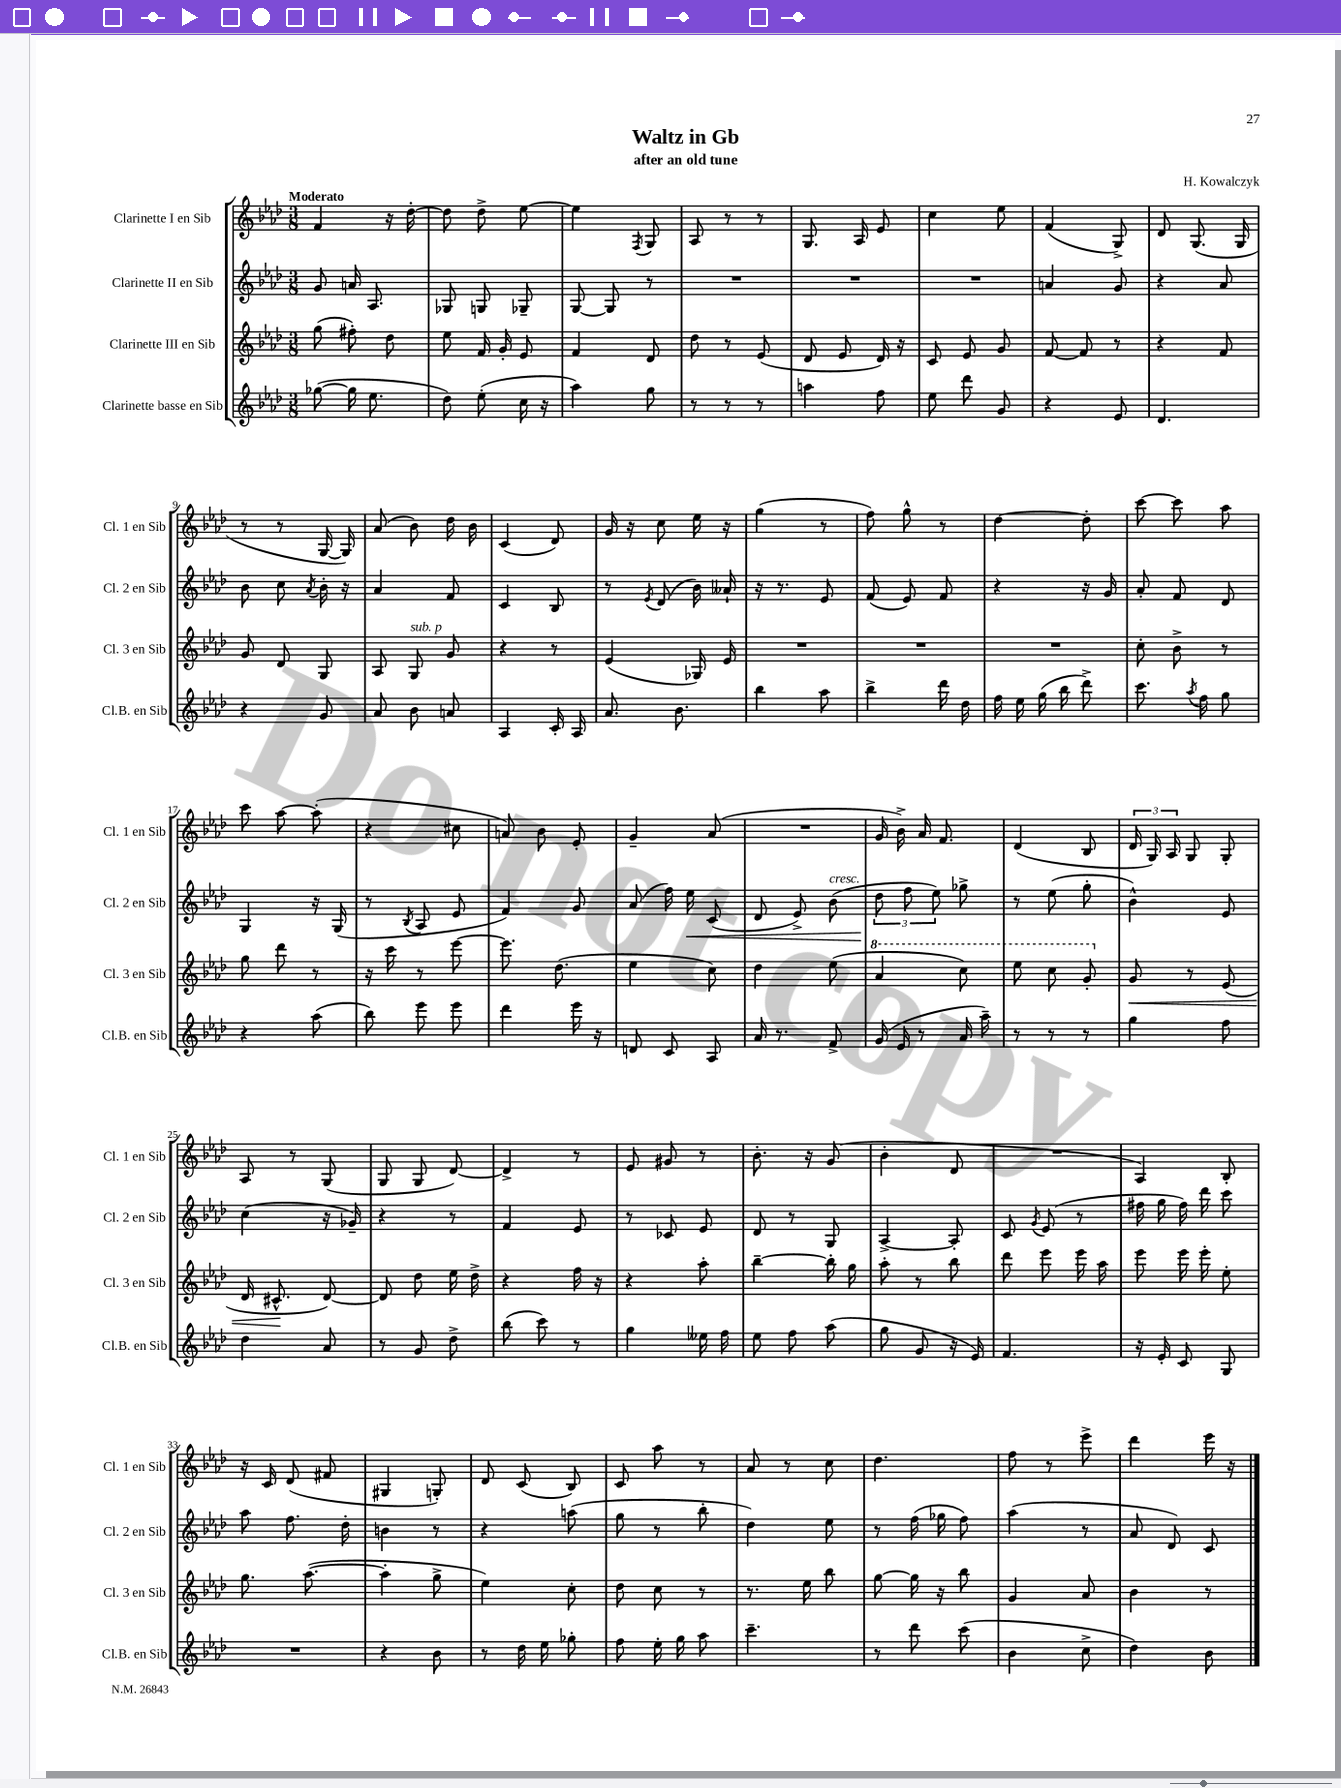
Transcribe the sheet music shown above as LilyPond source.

\header { title = "Waltz in Gb" composer = "H. Kowalczyk" subtitle = "after an old tune" }
<<
\new StaffGroup <<
\new Staff = "s0" \with { instrumentName = "Clarinette I en Sib" shortInstrumentName = "Cl. 1 en Sib" } {
    \clef treble \key aes \major \numericTimeSignature \time 3/8 \tempo "Moderato"
    \autoBeamOff f'4 r16 des''16~-. |
    des''8 des''8-> ees''8~ |
    ees''4 \acciaccatura { f8 } g8 |
    aes8 r8 r8 |
    g8. aes16 ees'8 |
    c''4 ees''8 |
    f'4( g8->) |
    des'8 g8.( g16 |
    r8 r8 g16~ g16) |
    aes'8( bes'8) des''16 bes'16 |
    c'4( des'8) |
    g'16 r16 c''8 ees''16 r16 |
    g''4( r8 |
    f''8) g''8-^ r8 |
    des''4~ des''8-. |
    c'''8~ c'''8 aes''8 |
    c'''8 aes''8~ aes''8-.( |
    r4 cis''8 |
    a'8) bes'8 ees'8-. |
    g'4-- aes'8( |
    R4. |
    g'16 bes'16->) aes'16 f'8. |
    des'4( bes8 |
    \tuplet 3/2 { des'16 g16) aes16 } g8 g8-. |
    aes8 r8 g8( |
    g8 g8 des'8~) |
    des'4-> r8 |
    ees'8 gis'8 r8 |
    bes'8.-. r16 g'8( |
    bes'4-. des'8 |
    R4. |
    aes4) bes8-. |
    r16 c'16 des'8( fis'8 |
    gis4 g8-.) |
    des'8 c'8( bes8) |
    c'8 aes''8 r8 |
    aes'8 r8 c''8 |
    des''4. |
    f''8 r8 ees'''8-> |
    des'''4 ees'''16 r16 \bar "|." |
}
\new Staff = "s1" \with { instrumentName = "Clarinette II en Sib" shortInstrumentName = "Cl. 2 en Sib" } {
    \clef treble \key aes \major \numericTimeSignature \time 3/8
    \autoBeamOff g'8 a'16 aes8. |
    ges8 g8 ges8-- |
    g8~ g8 r8 |
    R4. |
    R4. |
    R4. |
    a'4 g'8 |
    r4 aes'8 |
    bes'8 c''8 \acciaccatura { aes'8 } bes'16-. r16 |
    aes'4 f'8 |
    c'4 bes8 |
    r8 \acciaccatura { ees'8 } des'8( bes'16) aeses'16-! |
    r16 r8. ees'8 |
    f'8( ees'8) f'8 |
    r4 r16 g'16 |
    aes'8-. f'8 des'8 |
    g4 r16 g16( |
    r8 \acciaccatura { bes8 } aes8 ees'8 |
    f'4) g'8 |
    aes'8( f''16) ees''16\< c'8( |
    des'8 ees'8->) bes'8^\markup { \italic "cresc." }( |
    \tuplet 3/2 { des''8\! f''8 ees''8) } ges''8-> |
    r8 ees''8( g''8-. |
    bes'4-^) ees'8 |
    c''4( r16 ges'16--) |
    r4 r8 |
    f'4 ees'8 |
    r8 ces'8 ees'8 |
    des'8 r8 g8 |
    aes4~-> aes8-. |
    c'8 \acciaccatura { g'8 } ees'8( r8 |
    fis''16 g''16 fis''16) des'''16 c'''8 |
    aes''8 f''8. des''16-. |
    b'4 r8 |
    r4 a''8( |
    g''8 r8 bes''8-. |
    des''4) ees''8 |
    r8 f''16( ges''16 f''8) |
    aes''4( r8 |
    aes'8 des'8) c'8 \bar "|." |
}
\new Staff = "s2" \with { instrumentName = "Clarinette III en Sib" shortInstrumentName = "Cl. 3 en Sib" } {
    \clef treble \key aes \major \numericTimeSignature \time 3/8
    \autoBeamOff g''8( fis''8-.) des''8 |
    ees''8 f'16 g'16-. ees'8 |
    f'4 des'8 |
    des''8 r8 ees'8( |
    des'8 ees'8 des'16) r16 |
    c'8 ees'8 g'8 |
    f'8~ f'8 r8 |
    r4 f'8 |
    g'8 des'8 g8 |
    aes8 g8^\markup { \italic "sub. p" } g'8 |
    r4 r8 |
    ees'4( ges16) ees'16 |
    R4. |
    R4. |
    R4. |
    c''8-. bes'8-> r8 |
    g''8 des'''8 r8 |
    r16 c'''16 r8 ees'''8~ |
    ees'''8. des''8.( |
    ees''4 c''8) |
    des''4 ees''8( |
    \ottava #1 aes''4 c'''8) |
    ees'''8 c'''8 g''8-. \ottava #0 |
    g'8\< r8 ees'8( |
    des'16 cis'8.-^\! des'8~) |
    des'8 des''8 ees''16 des''16-> |
    r4 f''16 r16 |
    r4 aes''8-. |
    bes''4~-- bes''16-. g''16 |
    aes''8-. r8 bes''8 |
    des'''8 ees'''8 ees'''16 aes''16 |
    ees'''8 ees'''16 ees'''16-. ees''8-. |
    g''8. aes''8.~( |
    aes''4-. g''8-> |
    ees''4) c''8-. |
    des''8 c''8 r8 |
    r8. ees''16 bes''8 |
    g''8~ g''16 r16 bes''8 |
    g'4 aes'8 |
    bes'4 r8 \bar "|." |
}
\new Staff = "s3" \with { instrumentName = "Clarinette basse en Sib" shortInstrumentName = "Cl.B. en Sib" } {
    \clef treble \key aes \major \numericTimeSignature \time 3/8
    \autoBeamOff ges''8~( ges''16 ees''8. |
    des''8) ees''8-.( c''16 r16 |
    aes''4) g''8 |
    r8 r8 r8 |
    a''4 f''8 |
    ees''8 des'''8 g'8 |
    r4 ees'8 |
    des'4. |
    r4 g'8 |
    aes'8 bes'8 a'8 |
    aes4 c'16-. aes16 |
    aes'8. bes'8. |
    bes''4 aes''8 |
    bes''4-> des'''16 des''16 |
    f''16 ees''16 g''16( bes''16 des'''8->) |
    c'''8. \acciaccatura { aes''8 } f''16 g''8 |
    r4 aes''8( |
    bes''8) ees'''8 ees'''8 |
    des'''4 ees'''16 r16 |
    d'8 c'8 aes8 |
    aes'16 r8. f'8-> |
    g'16( ees'16 r8 aes'16 aes''16--) |
    r8 r8 r8 |
    g''4 f''8 |
    des''4 aes'8 |
    r8 g'8 des''8-> |
    bes''8( c'''8) r8 |
    g''4 eeses''16 f''16 |
    ees''8 f''8 aes''8( |
    g''8 g'8 r16 ees'16) |
    f'4. |
    r16 ees'16-. c'8 g8 |
    R4. |
    r4 bes'8 |
    r8 des''16 ees''16 ges''8-. |
    f''8 ees''16-. g''16 aes''8 |
    c'''4.-- |
    r8 des'''8 c'''8( |
    bes'4 c''8-> |
    des''4) bes'8 \bar "|." |
}
>>
>>
